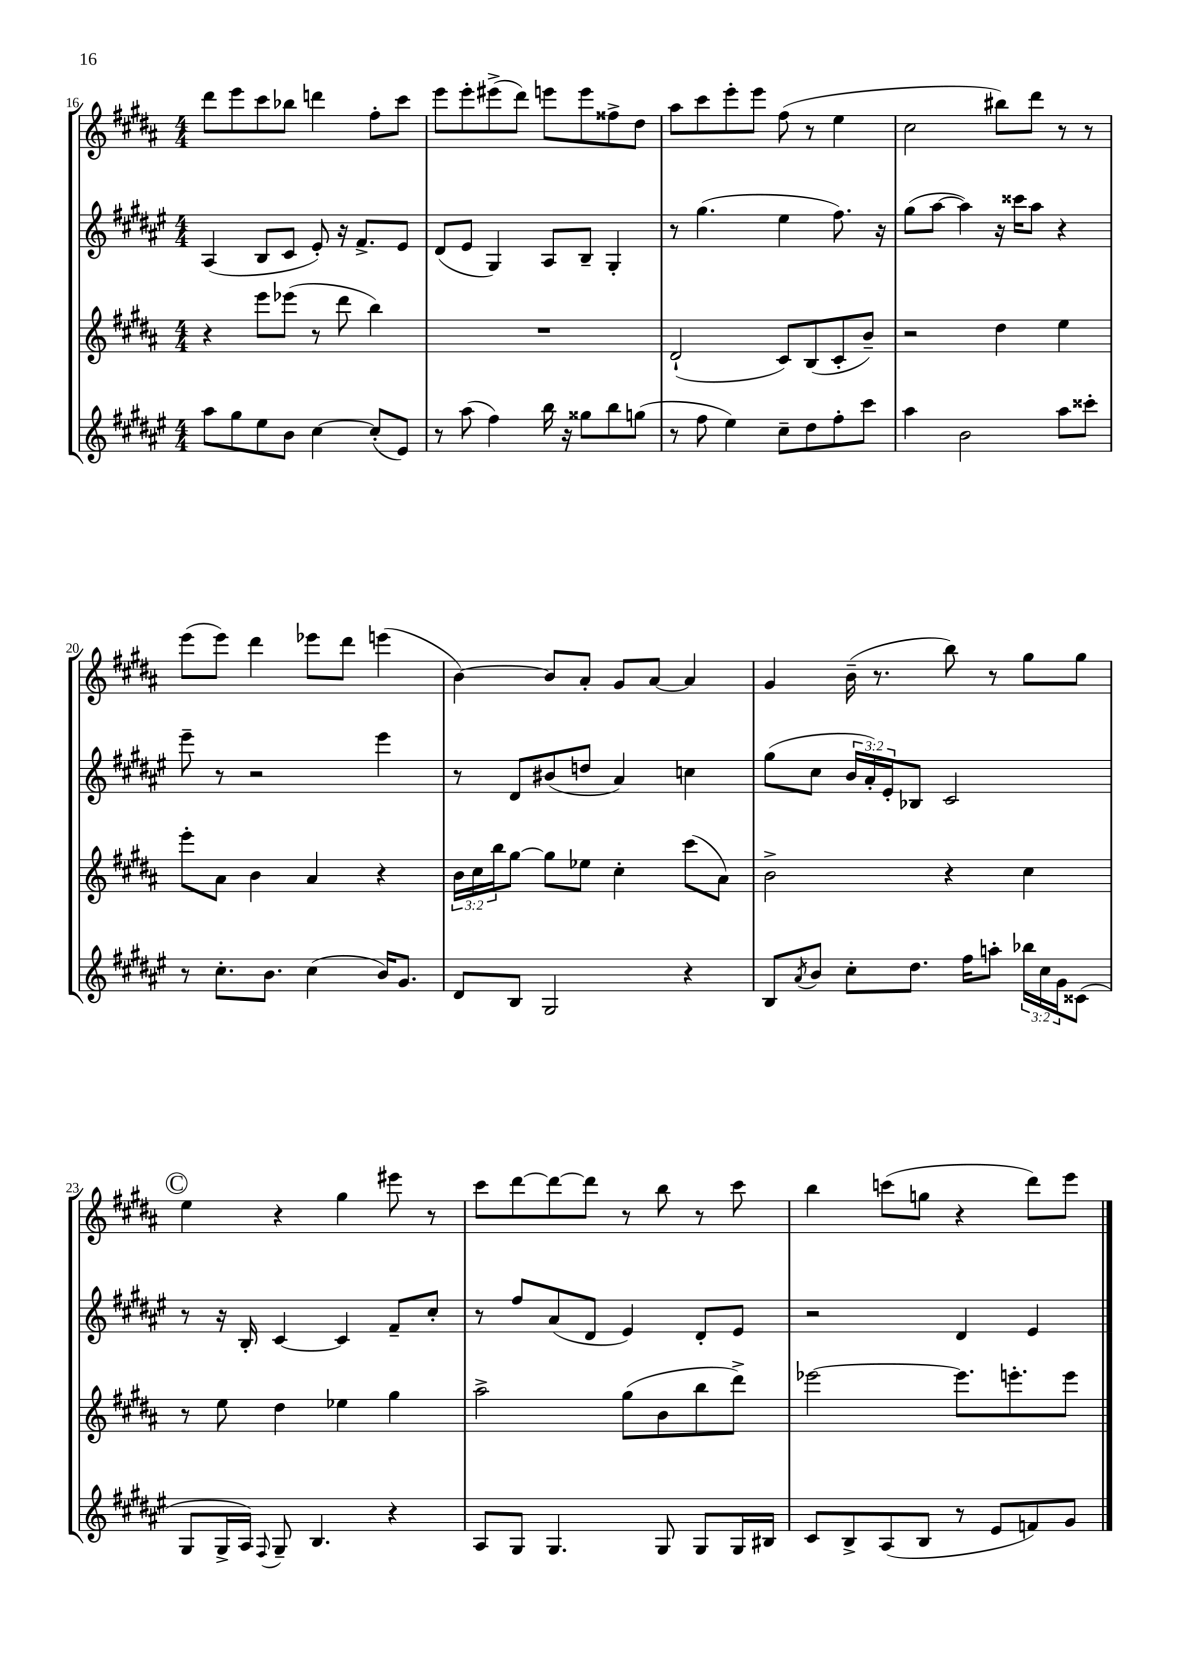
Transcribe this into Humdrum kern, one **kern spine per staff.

**kern	**kern	**kern	**kern
*staff4	*staff3	*staff2	*staff1
*clefG2	*clefG2	*clefG2	*clefG2
*k[f#c#g#d#a#e#]	*k[f#c#g#d#a#]	*k[f#c#g#d#a#e#]	*k[f#c#g#d#a#]
*M4/4	*M4/4	*M4/4	*M4/4
8aa#	4r	(4A#	8ddd#
8gg#	.	.	8eee
8ee#	8eee	8B	8ccc#
8b	(8eee-	8c#	8bb-
[4cc#	8r	8e#')	4ddd
.	8ddd#	16r	.
.	.	8.f#^	.
(8cc#']	4bb)	.	8ff#'
8e#)	.	8e#	8ccc#
=	=	=	=
8r	1r	(8d#	8eee
(8aa#	.	8e#	8eee'
4ff#)	.	4G#)	(8eee#^
.	.	.	8ddd#)
16bb	.	8A#	8eee
16r	.	.	.
8gg##	.	8B~	8eee
8bb	.	4G#'	8ff##^
(8gg	.	.	8dd#
=	=	=	=
8r	(2d#`	8r	8aa#
8ff#	.	(4.gg#	8ccc#
4ee#)	.	.	8eee'
.	.	.	8eee
8cc#~	8c#)	4ee#	(8ff#
8dd#	(8B	.	8r
8ff#'	8c#'	8.ff#)	4ee
8ccc#	8b~)	.	.
.	.	16r	.
=	=	=	=
4aa#	2r	(8gg#	2cc#
.	.	[8aa#	.
2b	.	4aa#])	.
.	4dd#	16r	8bb#)
.	.	16ccc##	.
.	.	8aa#	8ddd#
8aa#	4ee	4r	8r
8ccc##'	.	.	8r
=	=	=	=
8r	8eee'	8eee#~	(8eee
8.cc#'	8a#	8r	8eee)
.	4b	2r	4ddd#
8.b	.	.	.
(4cc#	4a#	.	8eee-
.	.	.	8ddd#
16b)	4r	4eee#	(4eee
8.g#	.	.	.
=	=	=	=
8d#	24b	8r	[4b)
.	24cc#	.	.
.	24bb	.	.
8B	[8gg#	8d#	.
2G#	8gg#]	(8b#	8b]
.	8ee-	8dd	8a#'
.	4cc#'	4a#)	8g#
.	.	.	[8a#
4r	(8ccc#	4cc	4a#]
.	8a#)	.	.
=	=	=	=
8B	2b^	(8gg#	4g#
8qa#	.	.	.
8b	.	8cc#	.
8cc#'	.	24b	(16b~
.	.	24a#')	.
.	.	.	8.r
.	.	24e#'	.
8.dd#	.	8B-	.
.	4r	2c#	8bb)
16ff#	.	.	.
8aa'	.	.	8r
24bb-	4cc#	.	8gg#
24cc#	.	.	.
24g#	.	.	.
(8c##	.	.	8gg#
=	=	=	=
8G#	8r	8r	4ee
16G#^	8ee	16r	.
16A#)	.	16B'	.
8qqF#	.	.	.
8G#~	4dd#	[4c#	4r
4.B	.	.	.
.	4ee-	4c#]	4gg#
4r	4gg#	8f#~	8eee#
.	.	8cc#'	8r
=	=	=	=
8A#	2aa#^	8r	8ccc#
8G#	.	8ff#	[8ddd#
4.G#	.	(8a#	8ddd#_
.	.	8d#	8ddd#]
.	(8gg#	4e#)	8r
8G#	8b	.	8bb
8G#	8bb	8d#'	8r
16G#	8ddd#^)	8e#	8ccc#
16B#	.	.	.
=	=	=	=
8c#	[2eee-	2r	4bb
8B^	.	.	.
(8A#	.	.	(8ccc
8B	.	.	8gg
8r	8.eee-]	4d#	4r
8e#	.	.	.
.	8.eee'	.	.
8f)	.	4e#	8ddd#)
8g#	8eee	.	8eee
==	==	==	==
*-	*-	*-	*-
